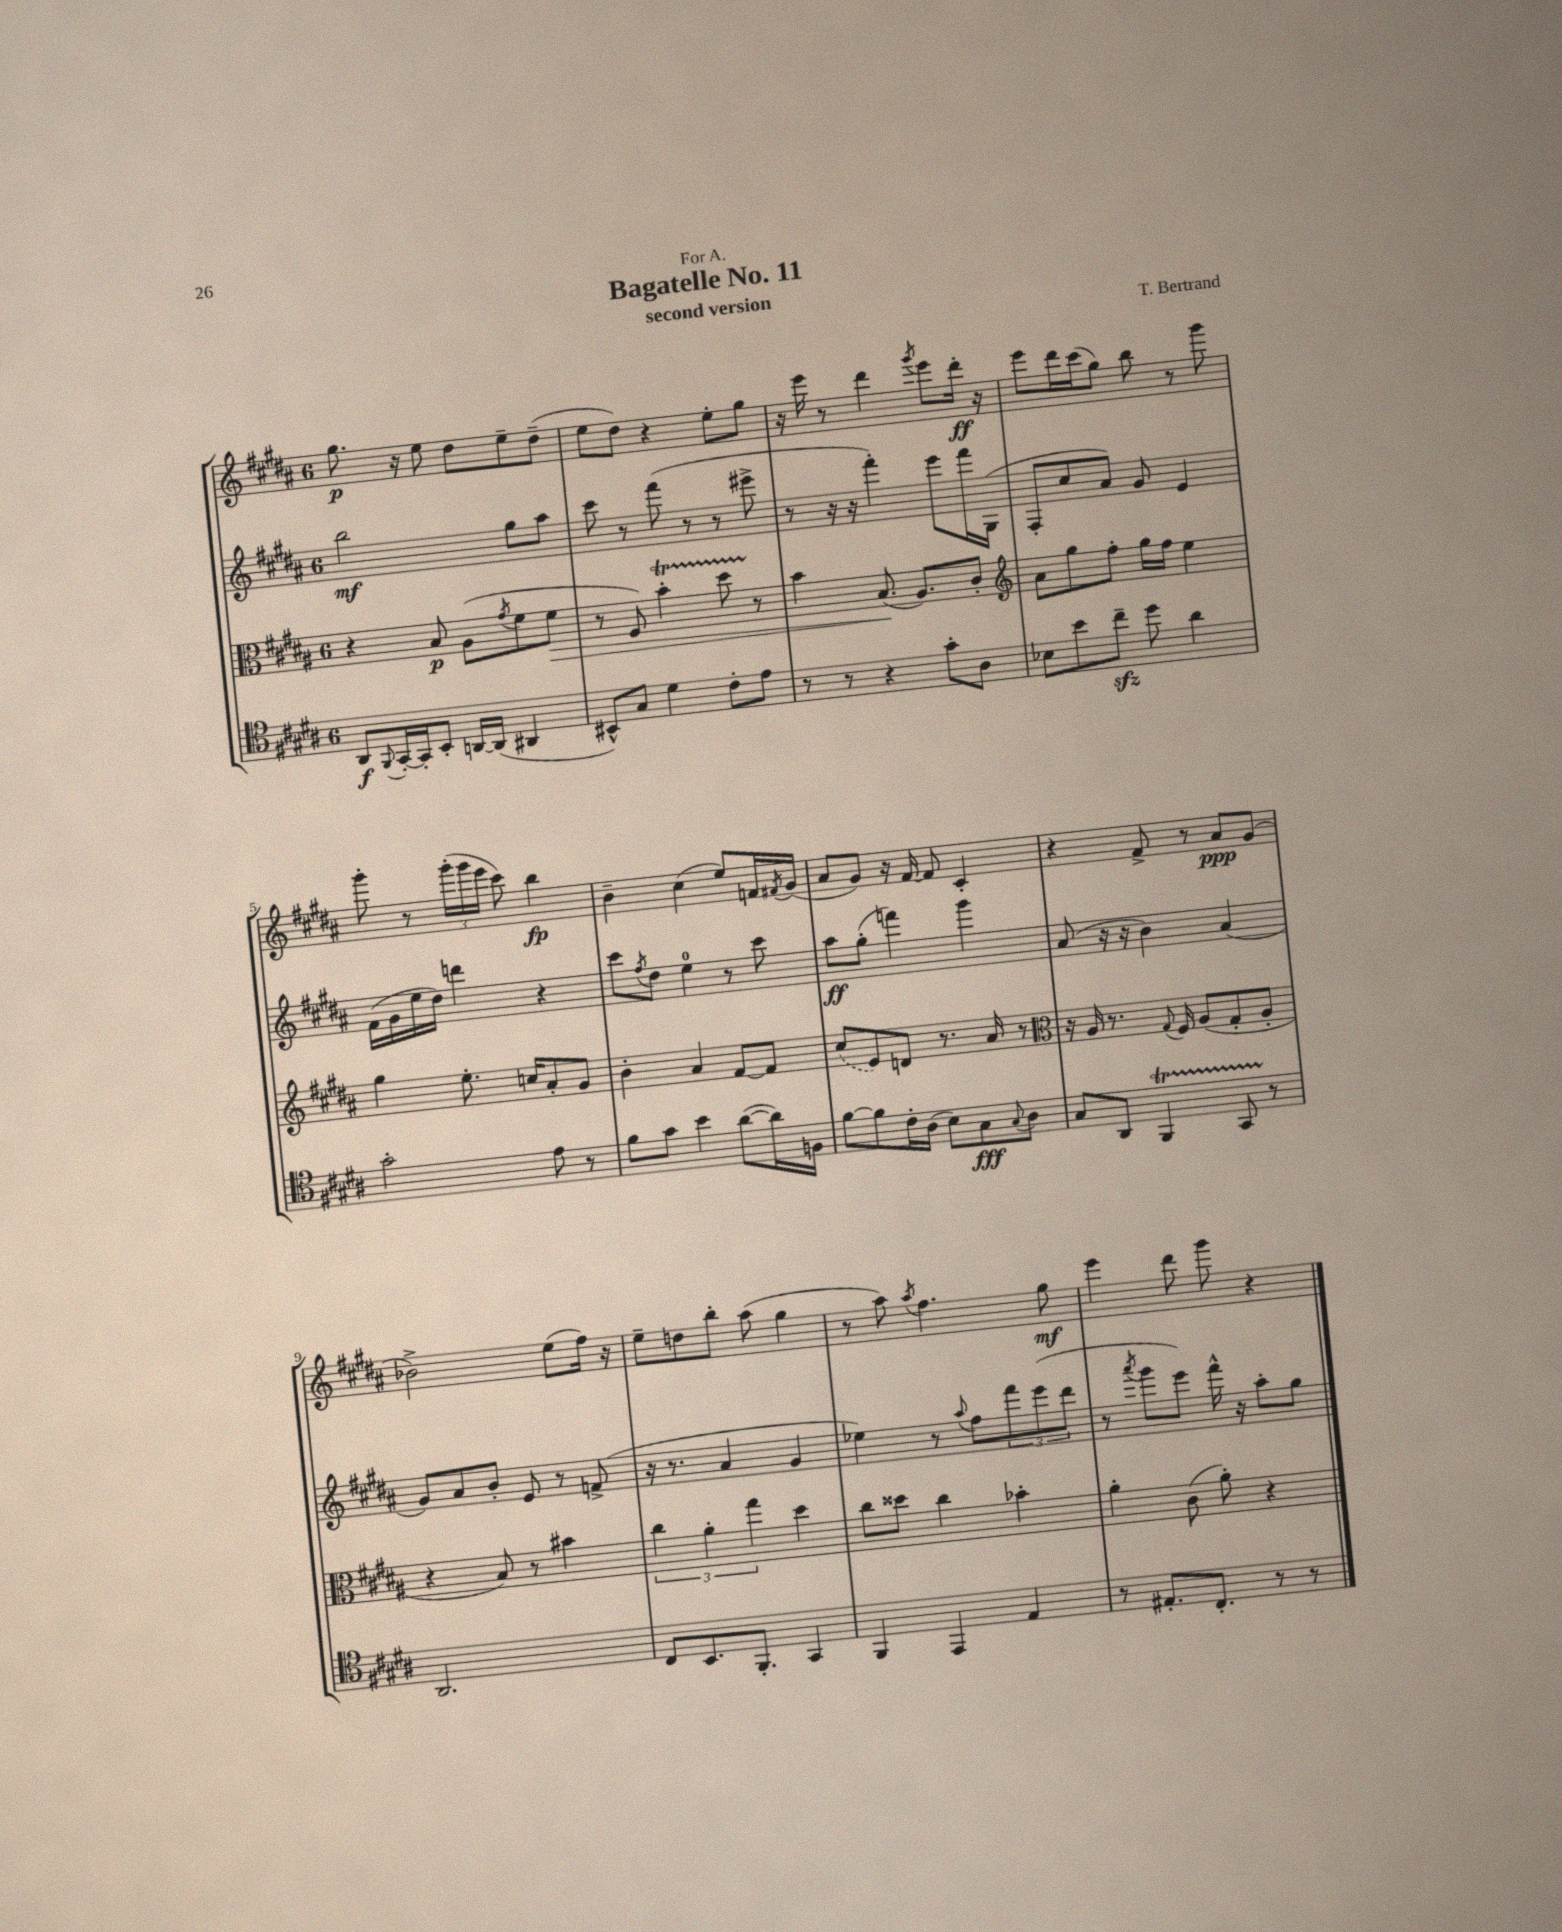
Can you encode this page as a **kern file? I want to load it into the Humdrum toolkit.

**kern	**dynam	**kern	**dynam	**kern	**dynam	**kern	**dynam
*part4	*part4	*part3	*part3	*part2	*part2	*part1	*part1
*staff4	*staff4	*staff3	*staff3	*staff2	*staff2	*staff1	*staff1
*clefC4	*	*clefC3	*	*clefG2	*	*clefG2	*
*k[f#c#g#d#a#]	*	*k[f#c#g#d#a#]	*	*k[f#c#g#d#a#]	*	*k[f#c#g#d#a#]	*
*M6/8	*	*M6/8	*	*M6/8	*	*M6/8	*
=1	=1	=1	=1	=1	=1	=1	=1
8AA#/L	f	4r	.	2bb\	mf	8.gg#\	p
8qqFF#/	.	.	.	.	.	.	.
[16GG#'/L	.	.	.	.	.	.	.
16GG#'/J]	.	.	.	.	.	16r	.
8BB'/J	.	8B/	p	.	.	8ee\	.
[16AAn/LL	.	(8A#\L	.	.	.	8dd#\L	.
(16AA/JJ]	.	.	.	.	.	.	.
.	.	8qg#/	.	.	.	.	.
4AA#X/	.	8f#\	.	8gg#\L	.	8ee~\	.
!	!	!	!LO:HP:b	!	!	!	!
.	.	8f#\J	>	8aa#\J	.	(8dd#~\J	.
=2	=2	=2	=2	=2	=2	=2	=2
8BB#X^^/L)	.	8r	.	8ccc#\	.	8ee\L	.
8G#/J	.	8F#/)	.	8r	.	8dd#\J)	.
4d#\	.	4bT'\	.	(8fff#\	.	4r	.
.	.	.	.	8r	.	.	.
8c#'\L	.	8dd#TTT\	.	8r	.	8ee'\L	.
8e\J	.	8r	.	8eee#X^\	.	8gg#\J	.
=3	=3	=3	=3	=3	=3	=3	=3
8r	.	4b\	.	8r	.	16r	.
.	.	.	.	.	.	16eee\	.
8r	.	.	.	16r	.	8r	.
.	.	.	.	16r	.	.	.
4r	.	(8.B/	.	4fff#'\)	.	4ddd#\	.
.	.	8.A#/L)	]	.	.	.	.
.	.	.	.	.	.	8qggg#/	.
8g#'\L	.	.	.	8eee\L	.	8eee\L	.
8A#\J	.	8c#'/J	.	16fff#\L	.	16ddd#'\Jk	ff
.	.	.	.	(16G#\JJ	.	16r	.
=4	=4	=4	=4	=4	=4	=4	=4
*	*	*clefG2	*	*	*	*	*
8B-X\L	.	8a#\L	.	8F#'/L	.	8eee\L	.
8b\	.	8gg#\	.	8cc#/	.	16ddd#\L	.
.	.	.	.	.	.	(16ccc#\J	.
8cc#zz~\J	.	8ff#'\J	.	8a#/J)	.	8gg#\J)	.
8dd#\	.	16gg#\LL	.	8g#/	.	8bb\	.
.	.	16ff#\JJ	.	.	.	.	.
4a#\	.	4ee\	.	4e/	.	8r	.
.	.	.	.	.	.	8ggg#\	.
!!LO:LB:g=z
=5	=5	=5	=5	=5	=5	=5	=5
2g#'\	.	4gg#\	.	(16f#\LL	.	8ggg#'\	.
.	.	.	.	16g#\	.	.	.
.	.	.	.	16ee\	.	8r	.
.	.	.	.	16dd#\JJ)	.	.	.
.	.	8.ee'\	.	4dddn\	.	(24ggg#'\LL	.
.	.	.	.	.	.	24ggg#\	.
.	.	.	.	.	.	24eee\JJ	.
.	.	.	.	.	.	8ccc#\)	.
.	.	16ccn/KL	.	.	.	.	.
8e\	.	8a#'/	.	4r	.	4bb\	fp
8r	.	8g#/J	.	.	.	.	.
=6	=6	=6	=6	=6	=6	=6	=6
8f#\L	.	4b'\	.	8ccc#\L	.	4b~\	.
.	.	.	.	8qff#/	.	.	.
8g#\J	.	.	.	8dd#\J	.	.	.
4b\	.	4a#/	.	4ee\	.	(4cc#\	.
([8a#\L	.	[8f#/L	.	8r	.	8ee/L)	.
16a#\L])	.	8f#/J]	.	8ccc#\	.	16fn/L	.
.	.	.	.	.	.	8qf#X/	.
16Fn\JJ	.	.	.	.	.	(16g#/JJ	.
=7	=7	=7	=7	=7	=7	=7	=7
[8f#\L	.	(8cc#/L	.	8aa#\L	ff	8a#/L	.
8f#\]	.	8e/)	.	(8gg#'\J	.	8g#/J)	.
16c#'\L	.	8dn/J	.	4fffn\)	.	16r	.
(16A#\JJ	.	.	.	.	.	[16f#/	.
8B\L)	.	8.r	.	.	.	8f#/]	.
8G#\	fff	.	.	4ggg#\	.	4c#'/	.
.	.	16a#/	.	.	.	.	.
8qqG#/	.	.	.	.	.	.	.
8A#\J	.	8r	.	.	.	.	.
=8	=8	=8	=8	=8	=8	=8	=8
*	*	*clefC3	*	*	*	*	*
8G#/L	.	16r	.	(8a#/	.	4r	.
.	.	16A#/	.	.	.	.	.
8AA#/J	.	8.r	.	16r	.	.	.
.	.	.	.	16r	.	.	.
4FF#T/	.	.	.	4b\)	.	8f#^/	.
.	.	8qqG#/	.	.	.	.	.
.	.	16F#/	.	.	.	.	.
.	.	(8A#/L	.	.	.	8r	.
8GG#TTT/	.	8G#'/	.	(4a#/	.	8a#/L	ppp
8r	.	8A#'/J	.	.	.	(8g#/J	.
!!LO:LB:g=z
=9	=9	=9	=9	=9	=9	=9	=9
2.AA#/	.	4r	.	8g#/L)	.	2b-X^\)	.
.	.	.	.	8a#/	.	.	.
.	.	8B/)	.	8b'/J	.	.	.
.	.	8r	.	8e/	.	.	.
.	.	4b#X\	.	8r	.	(8ee\L	.
.	.	.	.	(8fn^/	.	16ff#\Jk)	.
.	.	.	.	.	.	16r	.
=10	=10	=10	=10	=10	=10	=10	=10
8C#/L	.	6cc#\	.	16r	.	8ee~\L	.
.	.	.	.	8.r	.	.	.
8.BB/	.	.	.	.	.	8ddn\	.
.	.	6a#'\	.	.	.	.	.
.	.	.	.	4a#/	.	8bb'\J	.
8.FF#'/J	.	.	.	.	.	.	.
.	.	6gg#\	.	.	.	.	.
.	.	.	.	.	.	(8aa#\	.
4GG#/	.	4dd#\	.	4g#/	.	4gg#\	.
=11	=11	=11	=11	=11	=11	=11	=11
4FF#/	.	8cc#\L	.	4ee-X\)	.	8r	.
.	.	8dd##X\J	.	.	.	8aa#\)	.
.	.	.	.	.	.	8qaa#/	.
4EE/	.	4cc#\	.	8r	.	4.ff#\	.
.	.	.	.	8qqaa#/	.	.	.
.	.	.	.	8ff#\L	.	.	.
4E/	.	4b-X'\	.	12fff#\	.	.	.
.	.	.	.	(12eee\	.	.	.
.	.	.	.	.	.	8gg#\	mf
.	.	.	.	12ddd#\J	.	.	.
=12	=12	=12	=12	=12	=12	=12	=12
8r	.	4a#'\	.	8r	.	4eee\	.
.	.	.	.	8qaaa#/	.	.	.
8.E#X'/L	.	.	.	8ggg#\L	.	.	.
.	.	(8c#\	.	8eee\J)	.	8ddd#\	.
8.C#'/J	.	.	.	.	.	.	.
.	.	8a#'\)	.	16fff#^^\	.	8ggg#\	.
.	.	.	.	16r	.	.	.
8r	.	4r	.	8aa#'\L	.	4r	.
8r	.	.	.	8gg#\J	.	.	.
==	==	==	==	==	==	==	==
*-	*-	*-	*-	*-	*-	*-	*-
